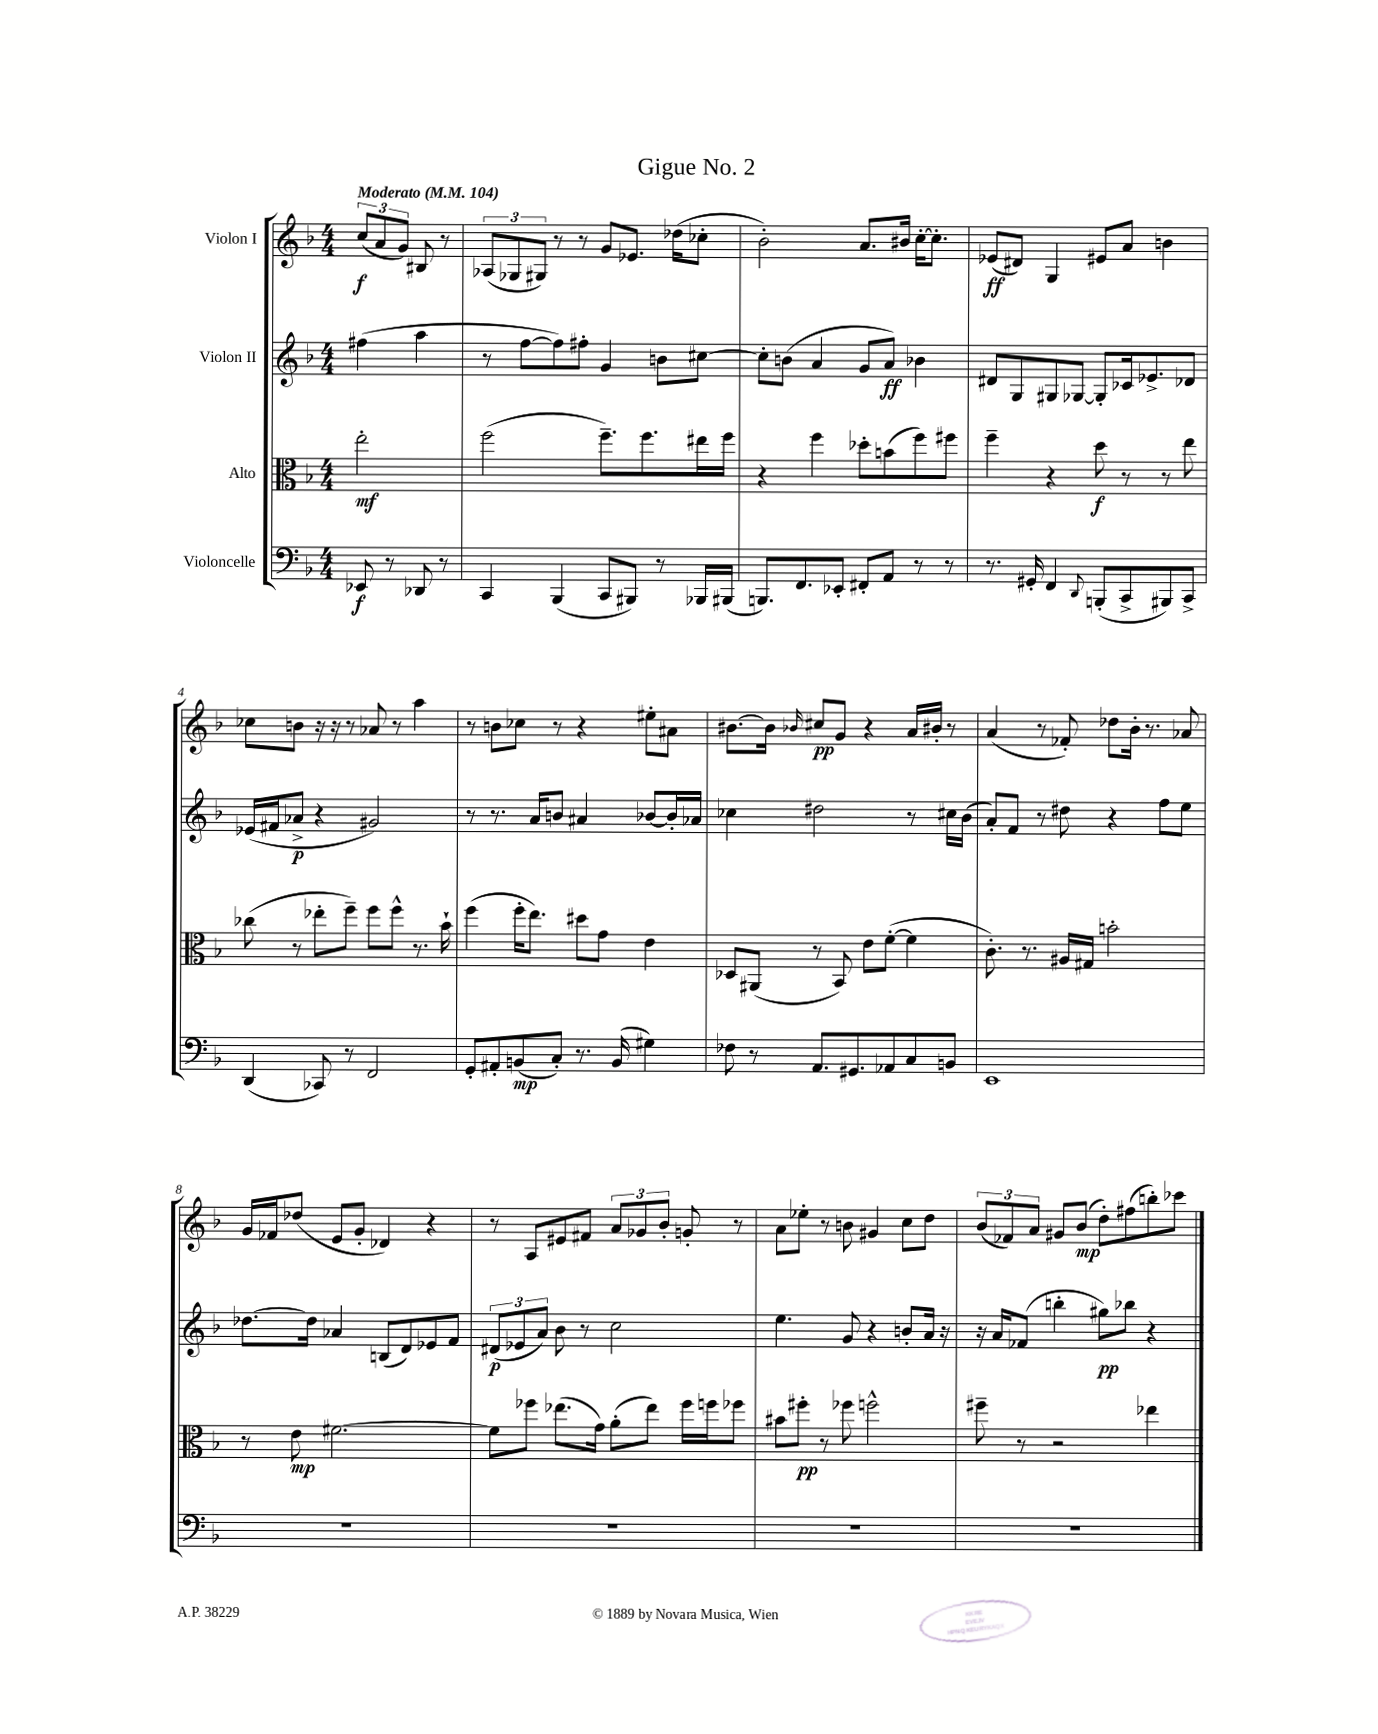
\header { title = "Gigue No. 2" }
<<
\new StaffGroup <<
\new Staff = "s0" \with { instrumentName = "Violon I" } {
    \clef treble \key f \major \numericTimeSignature \time 4/4 \partial 2 \tempo "Moderato" 4 = 104
    \tuplet 3/2 { c''8\f( a'8 g'8) } bis8 r8 |
    \tuplet 3/2 { aes8( ges8 gis8) } r8 r8 g'8 ees'8. des''16( ces''8-. |
    bes'2-.) a'8. bis'16 c''16~-. c''8.-. |
    ees'8\ff( dis'8) g4 eis'8 a'8 b'4 |
    ces''8 b'8 r16 r16 r8 aes'8 r8 a''4 |
    r8 b'8 ces''8 r8 r4 eis''8-. ais'8 |
    bis'8.~ bis'16 \grace { bes'16 } cis''8\pp g'8 r4 a'16 bis'16-. r8 |
    a'4( r8 fes'8-.) des''8 bes'16-. r8. aes'8 |
    g'16 fes'16 des''8( e'8 g'8-. des'4) r4 |
    r8 a8 eis'8 fis'8 \tuplet 3/2 { a'8 ges'8 bes'8-. } g'8-. r8 |
    a'8 ees''8-. r8 b'8 gis'4 c''8 d''8 |
    \tuplet 3/2 { bes'8( fes'8) a'8 } gis'8 bes'8\mp( d''8-.) fis''8( b''8-.) ces'''8 \bar "|." |
}
\new Staff = "s1" \with { instrumentName = "Violon II" } {
    \clef treble \key f \major \numericTimeSignature \time 4/4 \partial 2
    fis''4( a''4 |
    r8 f''8~ f''8) fis''8-. g'4 b'8 cis''8~ |
    cis''8-. b'8( a'4 g'8 a'8\ff) bes'4 |
    dis'8 g8 gis8 ges8~ ges8-. ces'16 ees'8.-> des'8 |
    ees'16( fis'16 aes'8->\p r4 gis'2) |
    r8 r8. a'16 b'8 ais'4 bes'8~ bes'16-. aes'16 |
    ces''4 dis''2 r8 cis''16 bes'16( |
    a'8-.) f'8 r8 dis''8 r4 f''8 e''8 |
    des''8.~ des''16 aes'4 b8( d'8) ees'8 f'8 |
    \tuplet 3/2 { dis'8\p( ees'8 a'8) } bes'8 r8 c''2 |
    e''4. g'8 r4 b'8-. a'16 r16 |
    r16 a'16 fes'8( b''4-. gis''8\pp) bes''8 r4 \bar "|." |
}
\new Staff = "s2" \with { instrumentName = "Alto" } {
    \clef alto \key f \major \numericTimeSignature \time 4/4 \partial 2
    e''2-.\mf |
    f''2( f''8.--) f''8. eis''16 f''16 |
    r4 f''4 des''8-. b'8( f''8) fis''8 |
    f''4-- r4 d''8\f r8 r8 e''8 |
    ces''8( r8 ees''8-. f''8--) f''8 f''8-^ r8. bes'16-! |
    f''4( f''16-. e''8.) dis''8 g'8 e'4 |
    des8 ais,8( r8 bes,8) e'8 f'8~-.( f'4 |
    c'8.-.) r8. ais16 gis16 b'2-. |
    r8 e'8\mp fis'2.~ |
    fis'8 fes''8 ees''8.( g'16) a'8-.( ees''8) fes''16 f''16 fes''8 |
    bis'8 fis''8-.\pp r8 fes''8 f''2-^ |
    fis''8-- r8 r2 ees''4 \bar "|." |
}
\new Staff = "s3" \with { instrumentName = "Violoncelle" } {
    \clef bass \key f \major \numericTimeSignature \time 4/4 \partial 2
    ees,8\f r8 des,8 r8 |
    c,4 bes,,4( c,8 bis,,8) r8 bes,,16 bis,,16( |
    b,,8.) f,8. ees,8-. fis,8-. a,8 r8 r8 |
    r8. gis,16-. f,4 \appoggiatura { d,8 } b,,8-.( c,8-> bis,,8) c,8-> |
    d,4( ces,8) r8 f,2 |
    g,8-. ais,8-. b,8\mp( c8-.) r8. b,16( gis4) |
    fes8 r8 a,8. gis,8. aes,8 c8 b,8 |
    e,1 |
    R1 |
    R1 |
    R1 |
    R1 \bar "|." |
}
>>
>>
